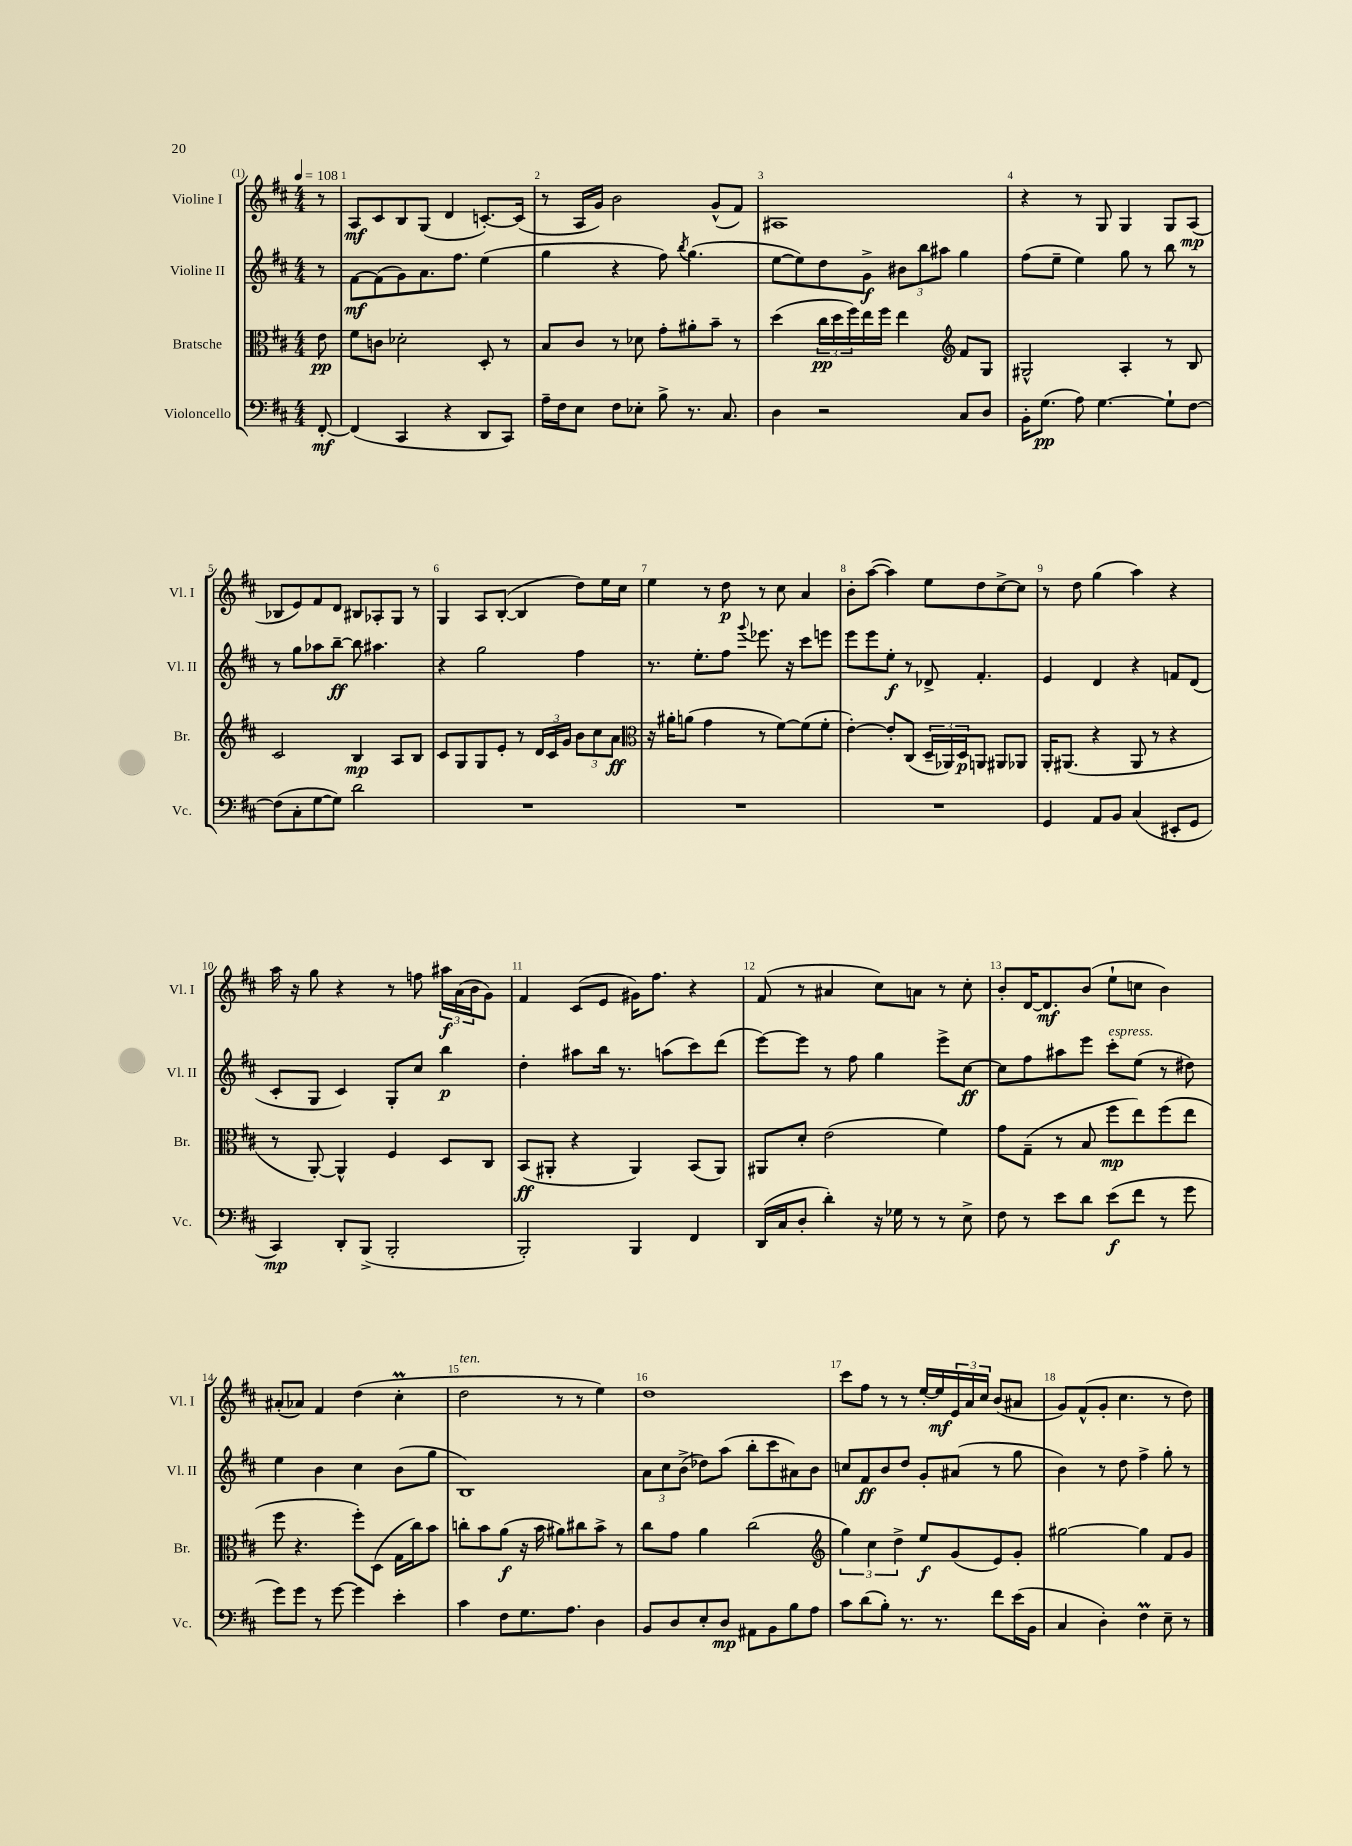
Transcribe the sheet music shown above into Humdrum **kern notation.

**kern	**kern	**kern	**kern
*staff4	*staff3	*staff2	*staff1
*clefF4	*clefC3	*clefG2	*clefG2
*k[f#c#]	*k[f#c#]	*k[f#c#]	*k[f#c#]
*M4/4	*M4/4	*M4/4	*M4/4
*MM108	*MM108	*MM108	*MM108
[8FF#'	8e	8r	8r
=	=	=	=
(4FF#]	8f#	[8f#	8A
.	8c	(8f#]	8c#
4CC#	2d-'	8g)	8B
.	.	8.a	(8G
4r	.	.	4d
.	.	8.ff#	.
8DD	8D'	(4ee	[8.c')
8CC#)	8r	.	.
.	.	.	(16c]
=	=	=	=
16A~	8B	4gg	8r
16F#	.	.	.
8E	8c#	.	16A
.	.	.	16g)
8F#	8r	4r	2b
8E-'	8d-	.	.
8B^	8g'	8ff#)	.
.	.	8qbb	.
8.r	8a#'	(4.gg	.
.	8b~	.	(8g^^
8.C#	.	.	.
.	8r	.	8f#)
=	=	=	=
4D	(4dd	[8ee	1A#
.	.	8ee])	.
2r	24cc#	8dd	.
.	24dd	.	.
.	24ff#)	.	.
.	16ee	8g^	.
.	16ff#	.	.
.	4ee	12b#	.
.	.	12bb	.
.	.	12aa#	.
*	*clefG2	*	*
8C#	8f#	4gg	.
8D	8G	.	.
=	=	=	=
16BB'	2G#^^	(8ff#	4r
(8.G	.	.	.
.	.	8ee~	.
8A)	.	4ee)	8r
[4.G	.	.	8G
.	4A'	8gg	4G
.	.	8r	.
8G`]	8r	8bb	8G
[8F#	8B	8r	(8A
=	=	=	=
(8F#]	2c#	8r	8B-
8C#'	.	8gg	8e)
[8G	.	8aa-	8f#
8G])	.	[8bb~	8d
2d	4B	8bb]	8B#
.	.	4.aa#	8A-'
.	8A	.	8G
.	8B	.	8r
=	=	=	=
1r	8c#	4r	4G
.	8G	.	.
.	8G	2gg	8A
.	8e'	.	([8B'
.	8r	.	4B]
.	24d	.	.
.	24c#	.	.
.	24g	.	.
.	12b	4ff#	8dd)
.	12cc#	.	.
.	.	.	16ee
.	12a	.	.
.	.	.	16cc#
=	=	=	=
*	*clefC3	*	*
1r	16r	8.r	4ee
.	16a#'	.	.
.	(8a	.	.
.	.	8.ee'	.
.	4g	.	8r
.	.	8ff#	8dd
.	.	8qqggg	.
.	8r	8.eee-	8r
.	[8f#)	.	8cc#
.	.	16r	.
.	(8f#]	8ccc#	4a
.	8f#'	8eee	.
=	=	=	=
1r	[4e')	8eee	8b'
.	.	8eee	([8aa
.	8e']	8ee'	4aa])
.	(8C#	8r	.
.	24D~	8d-^	8ee
.	24AA-)	.	.
.	24D	.	.
.	8AA	4.f#'	8dd
.	8AA#	.	[8cc#^
.	8AA-	.	8cc#]
=	=	=	=
4GG	16AA'	4e	8r
.	(8.AA#	.	.
.	.	.	8dd
8AA	4r	4d	(4gg
8BB	.	.	.
(4C#	8AA#	4r	4aa)
.	8r	.	.
8EE#'	4r	8f	4r
8GG	.	(8d	.
=	=	=	=
4CC#)	8r	8c#'	16aa
.	.	.	16r
.	[8AA')	8G	8gg
8DD'	4AA^^]	4c#)	4r
(8BBB^	.	.	.
2BBB'	4F#	8G'	8r
.	.	8cc#	8ff
.	8D	4bb	24aa#
.	.	.	(24a
.	.	.	24b
.	8C#	.	8g)
=	=	=	=
2BBB')	(8BB	4dd'	4f#
.	8AA#'	.	.
.	4r	8aa#	(8c#
.	.	16bb	8e
.	.	8.r	.
4BBB	4AA#)	.	16g#)
.	.	.	8.ff#
.	.	(8aa	.
4FF#	(8BB	8ccc#)	4r
.	8AA#)	(8ddd	.
=	=	=	=
(16DD	8AA#	[8eee)	(8f#
16C#	.	.	.
8D'	8d'	8eee]	8r
4d')	(2e	8r	4a#
.	.	8ff#	.
16r	.	4gg	8cc#)
16G-	.	.	.
8r	.	.	8a
8r	4f#)	8eee^	8r
8E^	.	[8cc#	8cc#'
=	=	=	=
8F#	8g	8cc#]	8b'
8r	(8G~	8ff#	[16d
.	.	.	8.d]
8e	8r	8aa#	.
8d	8B	8eee	(8b
(8e	8ff#	8ccc#'	8ee`
8f#	8ee)	(8ee	8cc
8r	(8ff#	8r	4b)
8g	8ee	8dd#)	.
=	=	=	=
8g)	8ff#	4ee	(8a#'
8g	4.r	.	8a-)
8r	.	4b	4f#
[8g	.	.	.
4g]	8ff#')	4cc#	(4dd
.	(8D	.	.
4e'	16G	(8b	4cc#'
.	16cc#)	.	.
.	8b	8gg	.
=	=	=	=
4c#	8cc'	1B)	2dd
.	8b	.	.
8F#	(8a	.	.
8.G	16r	.	.
.	16b	.	.
.	8a#)	.	8r
8.A	.	.	.
.	8cc#	.	8r
4D	8b^	.	4ee)
.	8r	.	.
=	=	=	=
8BB	8cc#	12a	1dd
.	.	12cc#	.
8D	8g	.	.
.	.	(12b^	.
8E'	4a	8dd-)	.
8D	.	(8aa	.
8AA#	(2cc#	8bb'	.
8BB	.	8ccc#	.
8B	.	8a#)	.
8A	.	8b	.
=	=	=	=
*	*clefG2	*	*
8c#	6gg)	8cc	8ccc#
(8d	.	8f#	8ff#
.	6cc#	.	.
8B')	.	8b	8r
.	6dd^	.	.
8.r	.	8dd	8r
.	8ee	8g'	[16ee'
8.r	.	.	16ee]
.	(8g	(8a#	24e
.	.	.	24a
.	.	.	24cc#
8f#	8e)	8r	(8b
(16e	8g'	8gg	8a#
16BB	.	.	.
=	=	=	=
4C#	[2gg#	4b)	8g)
.	.	.	(8f#^^
4D')	.	8r	8g'
.	.	8dd	4.cc#
4F#	4gg#]	4ff#^	.
8E~	8f#	8gg'	8r
8r	8g	8r	8dd)
==	==	==	==
*-	*-	*-	*-
